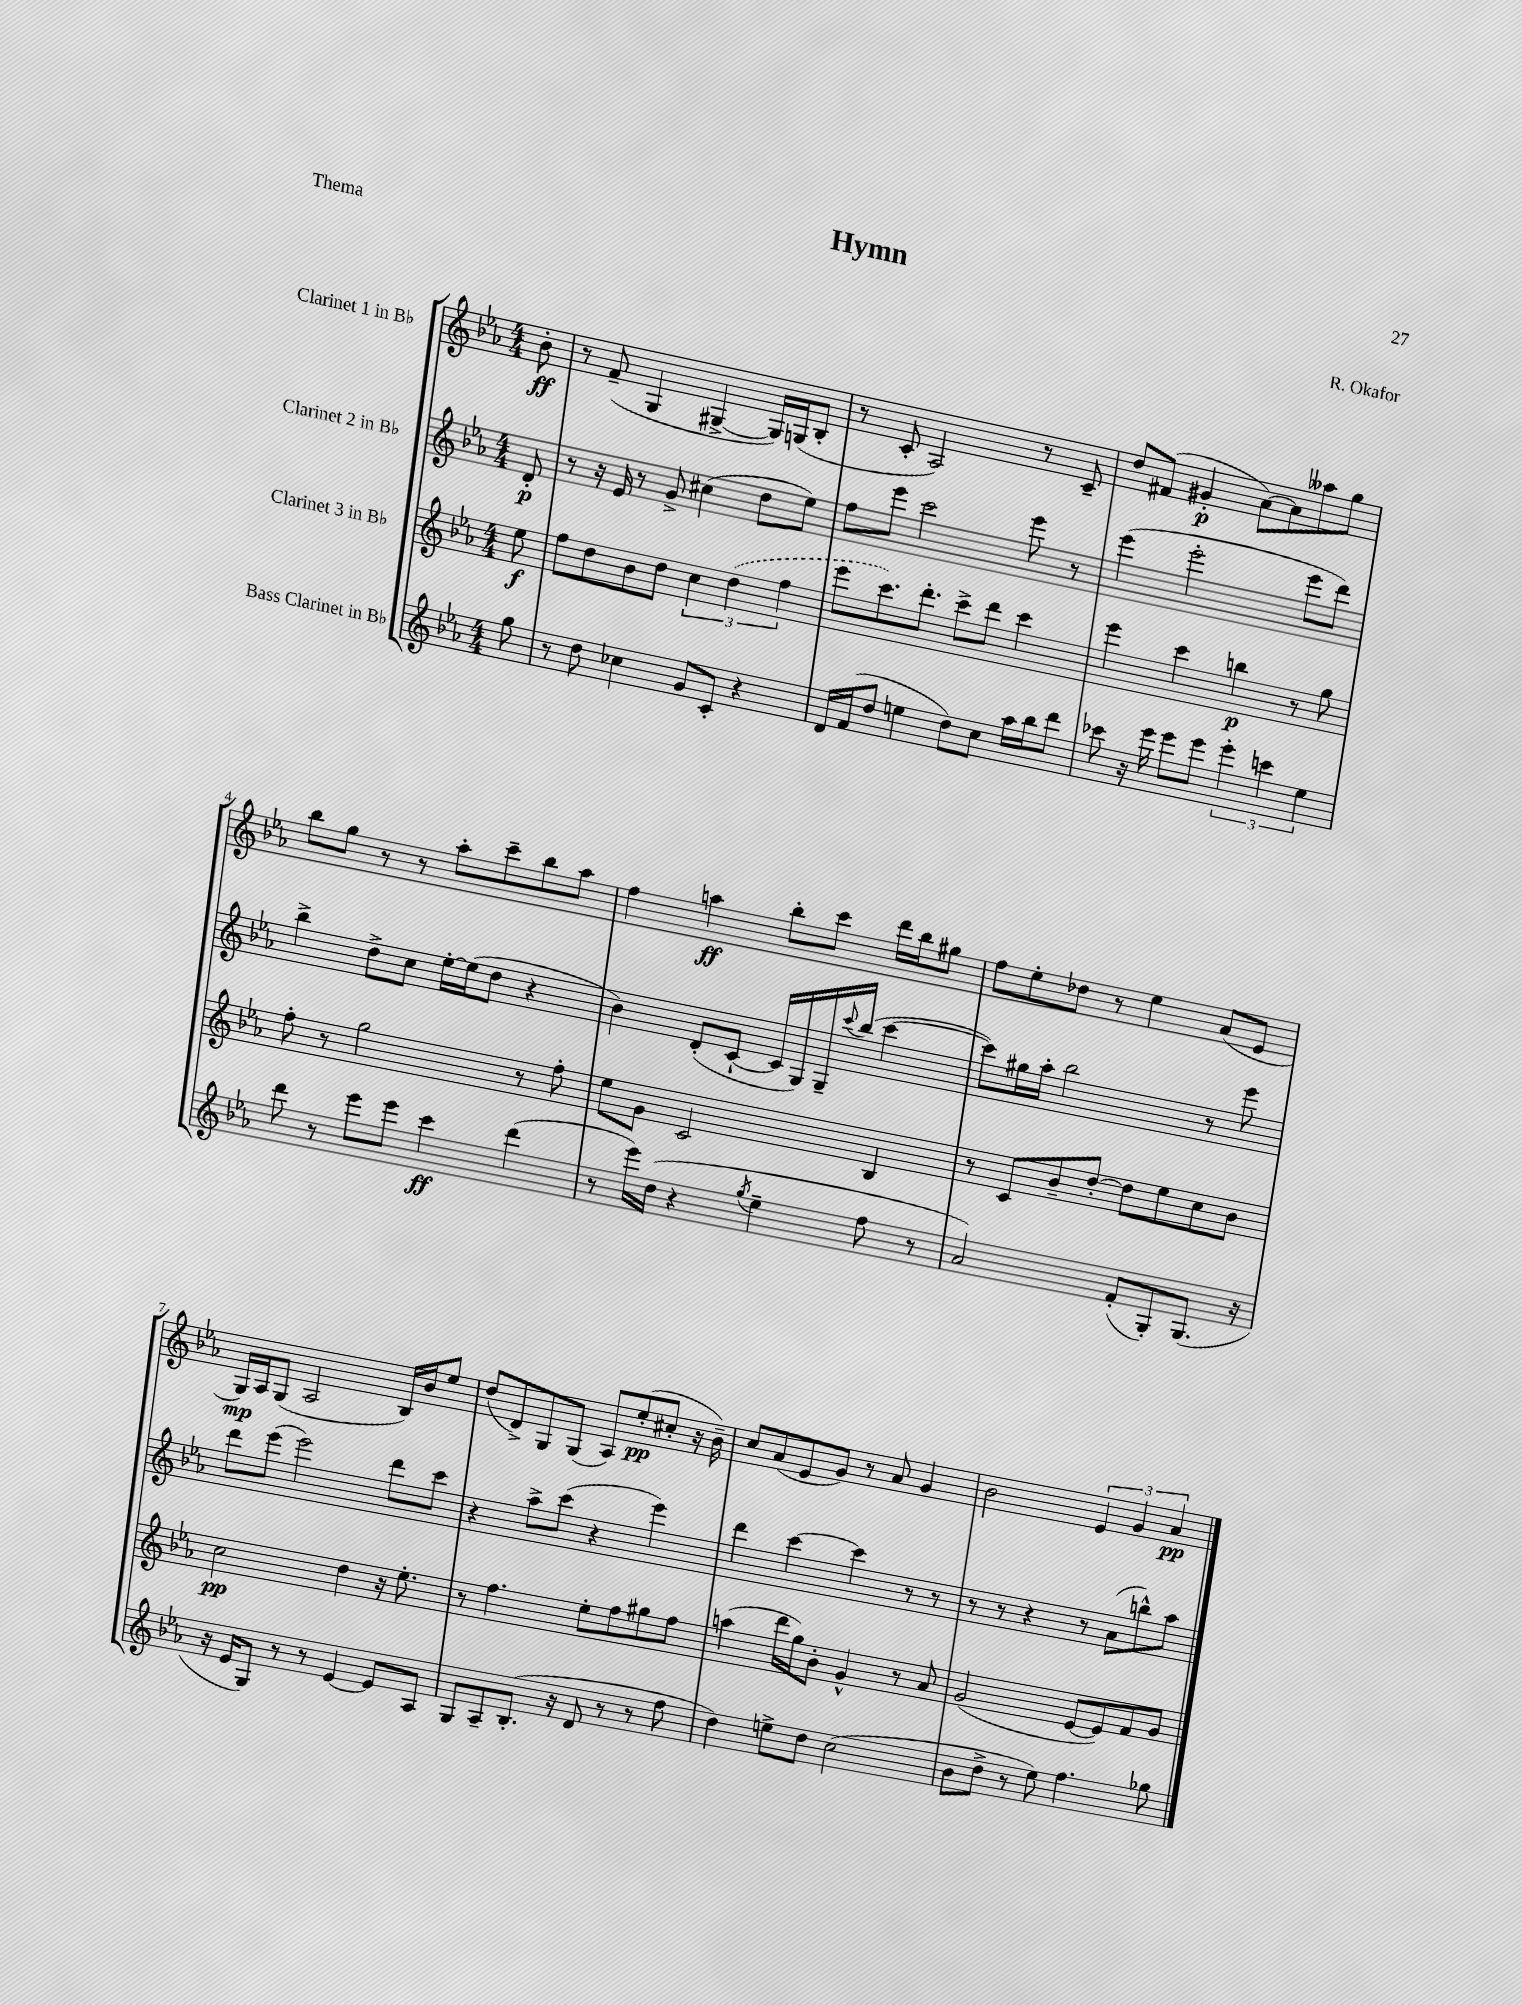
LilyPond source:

\header { title = "Hymn" composer = "R. Okafor" piece = "Thema" }
<<
\new StaffGroup <<
\new Staff = "s0" \with { instrumentName = "Clarinet 1 in Bb" } {
    \clef treble \key ees \major \numericTimeSignature \time 4/4 \partial 8
    bes'8-.\ff |
    r8 f'8--( g4 gis4~-> gis16) g16( bes8-. |
    r8 c'8-. aes2) r8 c'8-- |
    d''8 fis'8( gis'4-.\p aes'8~) aes'8 aeses''8 g''8 |
    bes''8 g''8 r8 r8 aes''8-. c'''8-- bes''8 aes''8 |
    f''4 a''4\ff bes''8-. c'''8 d'''16 bes''16 gis''8 |
    f''8 ees''8-. des''8 r8 ees''4 aes'8( ees'8 |
    g16\mp) aes16 g8( aes2 bes16) bes'16 ees''8 |
    d''8( d'8->) g8 g8( aes8) ees''8-.\pp( cis''8-. r16 bes'16--) |
    c''8 aes'8( ees'8 g'8) r8 aes'8 g'4 |
    bes'2 \tuplet 3/2 { ees'4 g'4 aes'4\pp } \bar "|." |
}
\new Staff = "s1" \with { instrumentName = "Clarinet 2 in Bb" } {
    \clef treble \key ees \major \numericTimeSignature \time 4/4 \partial 8
    d'8-.\p |
    r8 r16 ees'16 r8 g'8-> cis''4( d''8 ees''8) |
    f''8 ees'''8 c'''2 ees'''8 r8 |
    ees'''4( ees'''2-. ees'''8 d'''8) |
    bes''4-> d''8-> c''8 ees''16~-. ees''16( d''8 r4 |
    bes'4) d'8-.( c'8~-! c'16 g16) g16-- \appoggiatura { c'''8 } bes''16( c'''4~ |
    c'''8) gis''16 aes''16-. bes''2 r8 ees'''8 |
    d'''8 ees'''8( ees'''2) d'''8 c'''8 |
    r4 aes''8-> c'''8( r4 ees'''4) |
    d'''4 c'''4~ c'''4 r8 r8 |
    r8 r8 r4 r8 aes'8( b''8-^) aes''8 \bar "|." |
}
\new Staff = "s2" \with { instrumentName = "Clarinet 3 in Bb" } {
    \clef treble \key ees \major \numericTimeSignature \time 4/4 \partial 8
    ees''8\f |
    f''8 d''8 bes'8 d''8 \tuplet 3/2 { c''4 \once \slurDashed d''4( f''4 } |
    ees'''8 c'''8.) d'''8.-. c'''8-> d'''8 c'''4 |
    ees'''4 c'''4 b''4\p r8 g''8 |
    f''8-. r8 g''2 r8 f''8-. |
    ees''8 g'8 c'2 bes4 |
    r8 c'8 bes'8-- d''8~-. d''8 ees''8 c''8 bes'8 |
    c''2\pp d''4 r16 ees''8.-. |
    r8 f''4. ees''8-. f''8 gis''8 f''8 |
    a''4( d'''16 g''16) bes'8-. g'4-^ r8 aes'8 |
    g'2( ees'8~ ees'8) f'8 g'8 \bar "|." |
}
\new Staff = "s3" \with { instrumentName = "Bass Clarinet in Bb" } {
    \clef treble \key ees \major \numericTimeSignature \time 4/4 \partial 8
    g''8 |
    r8 d''8 ces''4 g'8 c'8-. r4 |
    d'16 f'16( d''8 e''4 d''8) c''8 aes''16 bes''16 d'''8 |
    ces'''8 r16 ees'''16 ees'''8 ees'''8 \tuplet 3/2 { ees'''4-. c'''4 ees''4 } |
    d'''8 r8 ees'''8 ees'''8 c'''4\ff d'''4( |
    r8 ees'''16) d''16( r4 \acciaccatura { g''8 } ees''4-- f''8 r8 |
    aes'2) f'8-.( g8-.) g8.( r16 |
    r16 ees'16 g8) r8 r8 ees'4~ ees'8 aes8 |
    g8 aes8-- bes8.-.( r16 d'8 r8 r8 f''8 |
    d''4) e''8-> d''8 c''2( |
    bes'8 d''8-> r8 ees''8) f''4. ges''8 \bar "|." |
}
>>
>>
